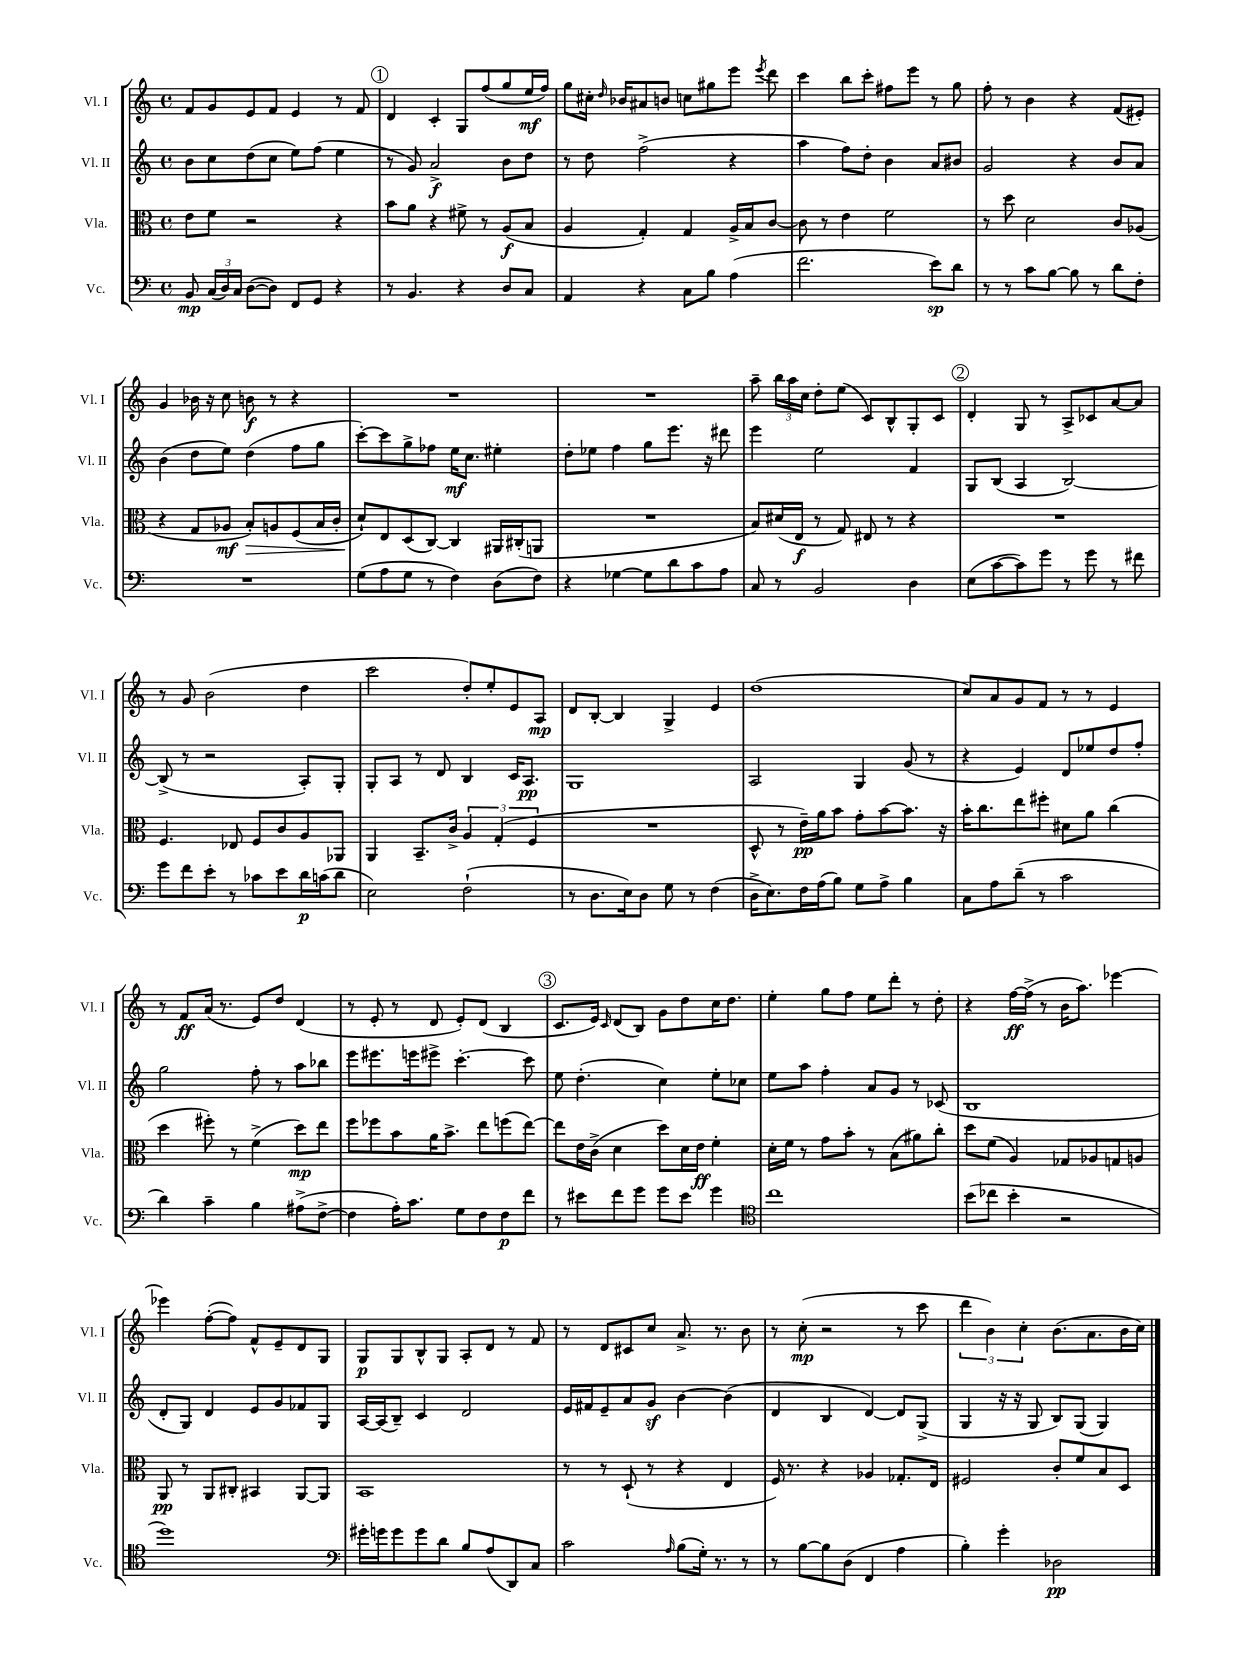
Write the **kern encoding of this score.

**kern	**dynam	**kern	**dynam	**kern	**dynam	**kern	**dynam
*part4	*part4	*part3	*part3	*part2	*part2	*part1	*part1
*staff4	*staff4	*staff3	*staff3	*staff2	*staff2	*staff1	*staff1
*I"Vc.	*	*I"Vla.	*	*I"Vl. II	*	*I"Vl. I	*
*I'Vc.	*	*I'Vla.	*	*I'Vl. II	*	*I'Vl. I	*
*clefF4	*	*clefC3	*	*clefG2	*	*clefG2	*
*k[]	*	*k[]	*	*k[]	*	*k[]	*
*M4/4	*	*M4/4	*	*M4/4	*	*M4/4	*
*met(c)	*	*met(c)	*	*met(c)	*	*met(c)	*
=4	=4	=4	=4	=4	=4	=4	=4
8BB/	mp	8e\L	.	8b\L	.	8f/L	.
(24C/LL	.	8f\J	.	8cc\	.	8g/	.
24D/)	.	.	.	.	.	.	.
24C/JJ	.	.	.	.	.	.	.
([8D\L	.	2r	.	(8dd\	.	8e/	.
8D\J])	.	.	.	8cc\J	.	8f/J	.
8FF/L	.	.	.	8ee\L)	.	4e/	.
8GG/J	.	.	.	(8ff\J	.	.	.
4r	.	4r	.	4ee\	.	8r	.
.	.	.	.	.	.	8f/	.
!!LO:REH:place=s1:t=1
=5	=5	=5	=5	=5	=5	=5	=5
8r	.	8b\L	.	8r	.	4d/	.
4.BB/	.	8a\J	.	8g/)	.	.	.
.	.	4r	.	2a^/	f	4c'/	.
4r	.	8f#X^\	.	.	.	8G/L	.
.	.	8r	.	.	.	(8ff/	.
8D/L	.	(8A/L	f	8b\L	.	8gg/	.
8C/J	.	8B/J	.	8dd\J	.	16ee/L	mf
.	.	.	.	.	.	16ff/JJ)	.
=6	=6	=6	=6	=6	=6	=6	=6
4AA/	.	4A/	.	8r	.	8gg\L	.
.	.	.	.	8dd\	.	16cc#X'\Jk	.
.	.	.	.	.	.	16qqdd/	.
.	.	.	.	.	.	16b-X/KL	.
4r	.	4G'/)	.	(2ff^\	.	8a#X/	.
.	.	.	.	.	.	8bn/J	.
8C\L	.	4G/	.	.	.	8ccn\L	.
8B\J	.	.	.	.	.	8gg#X\	.
(4A\	.	16A^/LL	.	4r	.	8eee\J	.
.	.	16B/J	.	.	.	.	.
.	.	.	.	.	.	8qeee/	.
.	.	[8c/J	.	.	.	8ddd\	.
=7	=7	=7	=7	=7	=7	=7	=7
2.f\	.	8c\]	.	4aa\	.	4ccc\	.
.	.	8r	.	.	.	.	.
.	.	4e\	.	8ff\L)	.	8bb\L	.
.	.	.	.	8dd'\J	.	8ccc'\J	.
.	.	2f\	.	4b\	.	8ff#X\L	.
.	.	.	.	.	.	8eee\J	.
8e\L)	sp	.	.	8a/L	.	8r	.
8d\J	.	.	.	8b#X/J	.	8gg\	.
=8	=8	=8	=8	=8	=8	=8	=8
8r	.	8r	.	2g/	.	8ff'\	.
8r	.	8dd\	.	.	.	8r	.
8c\L	.	2d\	.	.	.	4b\	.
[8B\J	.	.	.	.	.	.	.
8B\]	.	.	.	4r	.	4r	.
8r	.	.	.	.	.	.	.
8d\L	.	8c/L	.	8b/L	.	(8f/L	.
8F'\J	.	(8A-X/J	.	8a/J	.	8e#X'/J)	.
!!LO:LB:g=z
=9	=9	=9	=9	=9	=9	=9	=9
1r	.	4r	.	(4b\	.	4g/	.
.	.	8G/L	.	8dd\L	.	16b-X\	.
.	.	.	.	.	.	16r	.
.	.	8A-X/J	mf	8ee\J)	.	8cc\	.
!	!	!	!LO:HP:b	!	!	!	!
.	.	8B'/L)	>	(4dd\	.	8bn\	f
.	.	8An/	.	.	.	8r	.
.	.	(8F/	.	8ff\L	.	4r	.
.	.	16B/L	.	8gg\J	.	.	.
.	.	16c'/JJ	.	.	.	.	.
=10	=10	=10	=10	=10	=10	=10	=10
(8G\L	.	8d`/L)	.	[8ccc'\L)	.	1r	.
8A\	.	8E/	]	8ccc\]	.	.	.
8G\J	.	(8D/	.	8gg^\	.	.	.
8r	.	[8C/J)	.	8ff-X\J	.	.	.
4F\)	.	4C/]	.	16ee\KL	mf	.	.
.	.	.	.	8.cc\J	.	.	.
(8D\L	.	16AA#X/LL	.	4ee#X'\	.	.	.
.	.	(16C#X'/J	.	.	.	.	.
8F\J)	.	8AAn/J	.	.	.	.	.
=11	=11	=11	=11	=11	=11	=11	=11
4r	.	1r	.	8dd'\L	.	1r	.
.	.	.	.	8ee-X\J	.	.	.
[4G-X\	.	.	.	4ff\	.	.	.
8G-\L]	.	.	.	8gg\L	.	.	.
8d\	.	.	.	8.eee\J	.	.	.
8c\	.	.	.	.	.	.	.
.	.	.	.	16r	.	.	.
8A\J	.	.	.	8ddd#X\	.	.	.
=12	=12	=12	=12	=12	=12	=12	=12
8C/	.	8B/L)	.	4eee\	.	8aa~\	.
8r	.	(16d#X/L	.	.	.	24bb\LL	.
.	.	.	.	.	.	24aa\	.
.	.	16E/JJ	f	.	.	.	.
.	.	.	.	.	.	24cc\JJ	.
2BB/	.	8r	.	2ee\	.	8dd'\L	.
.	.	8G/)	.	.	.	(8ee\J	.
.	.	8E#X/	.	.	.	8c/L)	.
.	.	8r	.	.	.	8B^^/	.
4D\	.	4r	.	4f/	.	8G'/	.
.	.	.	.	.	.	8c/J	.
!!LO:REH:place=s1:t=2
=13	=13	=13	=13	=13	=13	=13	=13
(8E\L	.	1r	.	8G/L	.	4d'/	.
[8c\	.	.	.	(8B/J	.	.	.
8c\])	.	.	.	4A/	.	8G/	.
8g\J	.	.	.	.	.	8r	.
8r	.	.	.	[2B/)	.	8A^/L	.
8g\	.	.	.	.	.	8c-X/	.
8r	.	.	.	.	.	[8a/	.
8f#X\	.	.	.	.	.	8a/J]	.
!!LO:LB:g=z
=14	=14	=14	=14	=14	=14	=14	=14
8g\L	.	4.F/	.	(8B^/]	.	8r	.
8f\	.	.	.	8r	.	8g/	.
8e'\J	.	.	.	2r	.	(2b\	.
8r	.	8E-X/	.	.	.	.	.
8c-X\L	.	8F/L	.	.	.	.	.
8e\	.	8c/	.	.	.	.	.
16d\L	p	8A/	.	8A'/L)	.	4dd\	.
(16cn\J	.	.	.	.	.	.	.
8d\J	.	8AA-X/J	.	8G'/J	.	.	.
=15	=15	=15	=15	=15	=15	=15	=15
2E\)	.	4AA/	.	8G'/L	.	2ccc\	.
.	.	.	.	8A/J	.	.	.
.	.	8.BB~/L	.	8r	.	.	.
.	.	.	.	8d/	.	.	.
.	.	16c^/Jk	.	.	.	.	.
(2F`\	.	6A/	.	4B/	.	8dd'/L)	.
.	.	.	.	.	.	8ee'/	.
.	.	(6G'/	.	.	.	.	.
.	.	.	.	16c/KL	.	8e/	.
.	.	.	.	8.A/J	pp	.	.
.	.	6F/	.	.	.	.	.
.	.	.	.	.	.	8A/J	mp
=16	=16	=16	=16	=16	=16	=16	=16
8r	.	1r	.	1G	.	8d/L	.
8.D\L	.	.	.	.	.	[8B'/J	.
.	.	.	.	.	.	4B/]	.
16E\k)	.	.	.	.	.	.	.
8D\J	.	.	.	.	.	.	.
8G\	.	.	.	.	.	4G^/	.
8r	.	.	.	.	.	.	.
(4F\	.	.	.	.	.	4e/	.
=17	=17	=17	=17	=17	=17	=17	=17
16D^\KL	.	8D^^/	.	2A/	.	(1dd	.
8.E\)	.	.	.	.	.	.	.
.	.	8r	.	.	.	.	.
16F\L	.	16e~\LL)	pp	.	.	.	.
(16A\J	.	16a\J	.	.	.	.	.
8B\J)	.	8b\J	.	.	.	.	.
8G\L	.	8g'\L	.	4G/	.	.	.
8A^\J	.	[8b\	.	.	.	.	.
4B\	.	8.b\J]	.	(8g/	.	.	.
.	.	.	.	8r	.	.	.
.	.	16r	.	.	.	.	.
=18	=18	=18	=18	=18	=18	=18	=18
8C\L	.	16b'\KL	.	4r	.	8cc/L)	.
.	.	8.cc\	.	.	.	.	.
8A\	.	.	.	.	.	8a/	.
(8d~\J	.	8ee\	.	4e/)	.	8g/	.
8r	.	8ff#X'\J	.	.	.	8f/J	.
2c\	.	8d#X\L	.	8d/L	.	8r	.
.	.	8a\J	.	8ee-X/	.	8r	.
.	.	(4cc\	.	8dd/	.	4e/	.
.	.	.	.	8ff'/J	.	.	.
!!LO:LB:g=z
=19	=19	=19	=19	=19	=19	=19	=19
4d\)	.	4dd\	.	2gg\	.	8r	.
.	.	.	.	.	.	8f/L	ff
4c~\	.	8ff#X'\)	.	.	.	(16a/Jk	.
.	.	.	.	.	.	8.r	.
.	.	8r	.	.	.	.	.
4B\	.	(4f^\	.	8ff'\	.	8e/L)	.
.	.	.	.	8r	.	8dd/J	.
(8A#X^\L	.	8dd\L)	mp	8aa\L	.	(4d/	.
[8F^\J	.	8ee\J	.	8bb-X\J	.	.	.
=20	=20	=20	=20	=20	=20	=20	=20
4F\]	.	8ff\L	.	8eee\L	.	8r	.
.	.	8ff-X\	.	8.eee#X\	.	8e'/	.
16A'\KL)	.	8b\	.	.	.	8r	.
8.c\J	.	.	.	16eeen\k	.	.	.
.	.	16a\K	.	8eee#X^\J	.	8d/	.
.	.	8.b^\J	.	.	.	.	.
8G\L	.	.	.	[4.ccc'\	.	8e'/L)	.
8F\	.	8ee\L	.	.	.	(8d/J	.
8F\	p	(8ffn\	.	.	.	4B/	.
8f\J	.	[8ee\J)	.	8ccc\]	.	.	.
!!LO:REH:place=s1:t=3
=21	=21	=21	=21	=21	=21	=21	=21
8r	.	8ee\L]	.	8ee\	.	8.c/L	.
8e#X\L	.	16e\L	.	(4.dd'\	.	.	.
.	.	(16c^\JJ	.	.	.	16e/Jk)	.
.	.	.	.	.	.	16qqc/	.
8f\	.	4d\	.	.	.	(8d/L	.
8g\J	.	.	.	.	.	8B/J)	.
8g\L	.	8dd\L)	.	4cc\)	.	8g\L	.
8e#\J	.	16d\L	.	.	.	8dd\	.
.	.	16e\JJ	ff	.	.	.	.
4g\	.	4f'\	.	8ee'\L	.	16cc\K	.
.	.	.	.	.	.	8.dd\J	.
.	.	.	.	8cc-X\J	.	.	.
=22	=22	=22	=22	=22	=22	=22	=22
*clefC4	*	*	*	*	*	*	*
1cc	.	16d'\LL	.	8ee\L	.	4ee'\	.
.	.	16f\JJ	.	.	.	.	.
.	.	8r	.	8aa\J	.	.	.
.	.	8g\L	.	4ff'\	.	8gg\L	.
.	.	8b'\J	.	.	.	8ff\J	.
.	.	8r	.	8a/L	.	8ee\L	.
.	.	(8B\L	.	8g/J	.	8ddd'\J	.
.	.	8a#X\)	.	8r	.	8r	.
.	.	8cc'\J	.	(8c-X/	.	8dd'\	.
=23	=23	=23	=23	=23	=23	=23	=23
(8b\L	.	8dd\L	.	1B	.	4r	.
8cc-X\J	.	(8f\J	.	.	.	.	.
4b'\	.	4A/)	.	.	.	[16ff\LL	ff
.	.	.	.	.	.	(16ff^\JJ]	.
.	.	.	.	.	.	8r	.
2r	.	8G-X/L	.	.	.	16b\KL	.
.	.	.	.	.	.	8.aa\J)	.
.	.	8A-X/	.	.	.	.	.
.	.	8Gn/	.	.	.	[4eee-X\	.
.	.	8An/J	.	.	.	.	.
!!LO:LB:g=z
=24	=24	=24	=24	=24	=24	=24	=24
1dd)	.	8AA/	pp	8d'/L	.	4eee-X\]	.
.	.	8r	.	8G/J)	.	.	.
.	.	8AA/L	.	4d/	.	([8ff'\L	.
.	.	8C#X'/J	.	.	.	8ff\J])	.
.	.	4BB#X/	.	8e/L	.	8f^^/L	.
.	.	.	.	8g/	.	8e~/	.
.	.	[8AA/L	.	8f-X/	.	8d/	.
.	.	8AA/J]	.	8G/J	.	8G/J	.
=25	=25	=25	=25	=25	=25	=25	=25
*clefF4	*	*	*	*	*	*	*
16g#X'\LL	.	1BB	.	[16A/LL	.	8G/L	p
16gn\J	.	.	.	(16A/J]	.	.	.
8g\	.	.	.	8B~/J)	.	8G/	.
8g\	.	.	.	4c/	.	8B^^/	.
8d\J	.	.	.	.	.	8G/J	.
8B/L	.	.	.	2d/	.	8A'/L	.
(8A/	.	.	.	.	.	8d/J	.
8DD/)	.	.	.	.	.	8r	.
8C/J	.	.	.	.	.	8f/	.
=26	=26	=26	=26	=26	=26	=26	=26
2c\	.	8r	.	16e/LL	.	8r	.
.	.	.	.	16f#X/J	.	.	.
.	.	8r	.	8e~/	.	8d/L	.
.	.	(8D`/	.	8a/	.	8c#X/	.
.	.	8r	.	8gz/J	.	8cc/J	.
16qqA/	.	.	.	.	.	.	.
(8B\L	.	4r	.	[4b\	.	8.a^/	.
16G'\Jk)	.	.	.	.	.	.	.
8.r	.	.	.	.	.	8.r	.
.	.	4E/	.	(4b\]	.	.	.
8r	.	.	.	.	.	8b\	.
=27	=27	=27	=27	=27	=27	=27	=27
8r	.	16F/)	.	4d/	.	8r	.
.	.	8.r	.	.	.	.	.
[8B\L	.	.	.	.	.	(8cc'\	mp
8B\]	.	4r	.	4B/	.	2r	.
(8D\J	.	.	.	.	.	.	.
4FF/	.	4A-X/	.	[4d/)	.	.	.
4A\	.	8.G-X'/L	.	8d/L]	.	8r	.
.	.	.	.	(8G^/J	.	8ccc\	.
.	.	16E/Jk	.	.	.	.	.
=28	=28	=28	=28	=28	=28	=28	=28
4B'\)	.	2F#X/	.	4G/	.	6ddd\	.
.	.	.	.	.	.	6b\)	.
4g'\	.	.	.	16r	.	.	.
.	.	.	.	16r	.	.	.
.	.	.	.	.	.	6cc'\	.
.	.	.	.	8G/	.	.	.
2D-X\	pp	8c'/L	.	8B/L)	.	(8.b\L	.
.	.	8f/	.	(8G/J	.	.	.
.	.	.	.	.	.	8.a\	.
.	.	8B/	.	4G/)	.	.	.
.	.	8D/J	.	.	.	16b\L	.
.	.	.	.	.	.	16cc\JJ)	.
==	==	==	==	==	==	==	==
*-	*-	*-	*-	*-	*-	*-	*-
